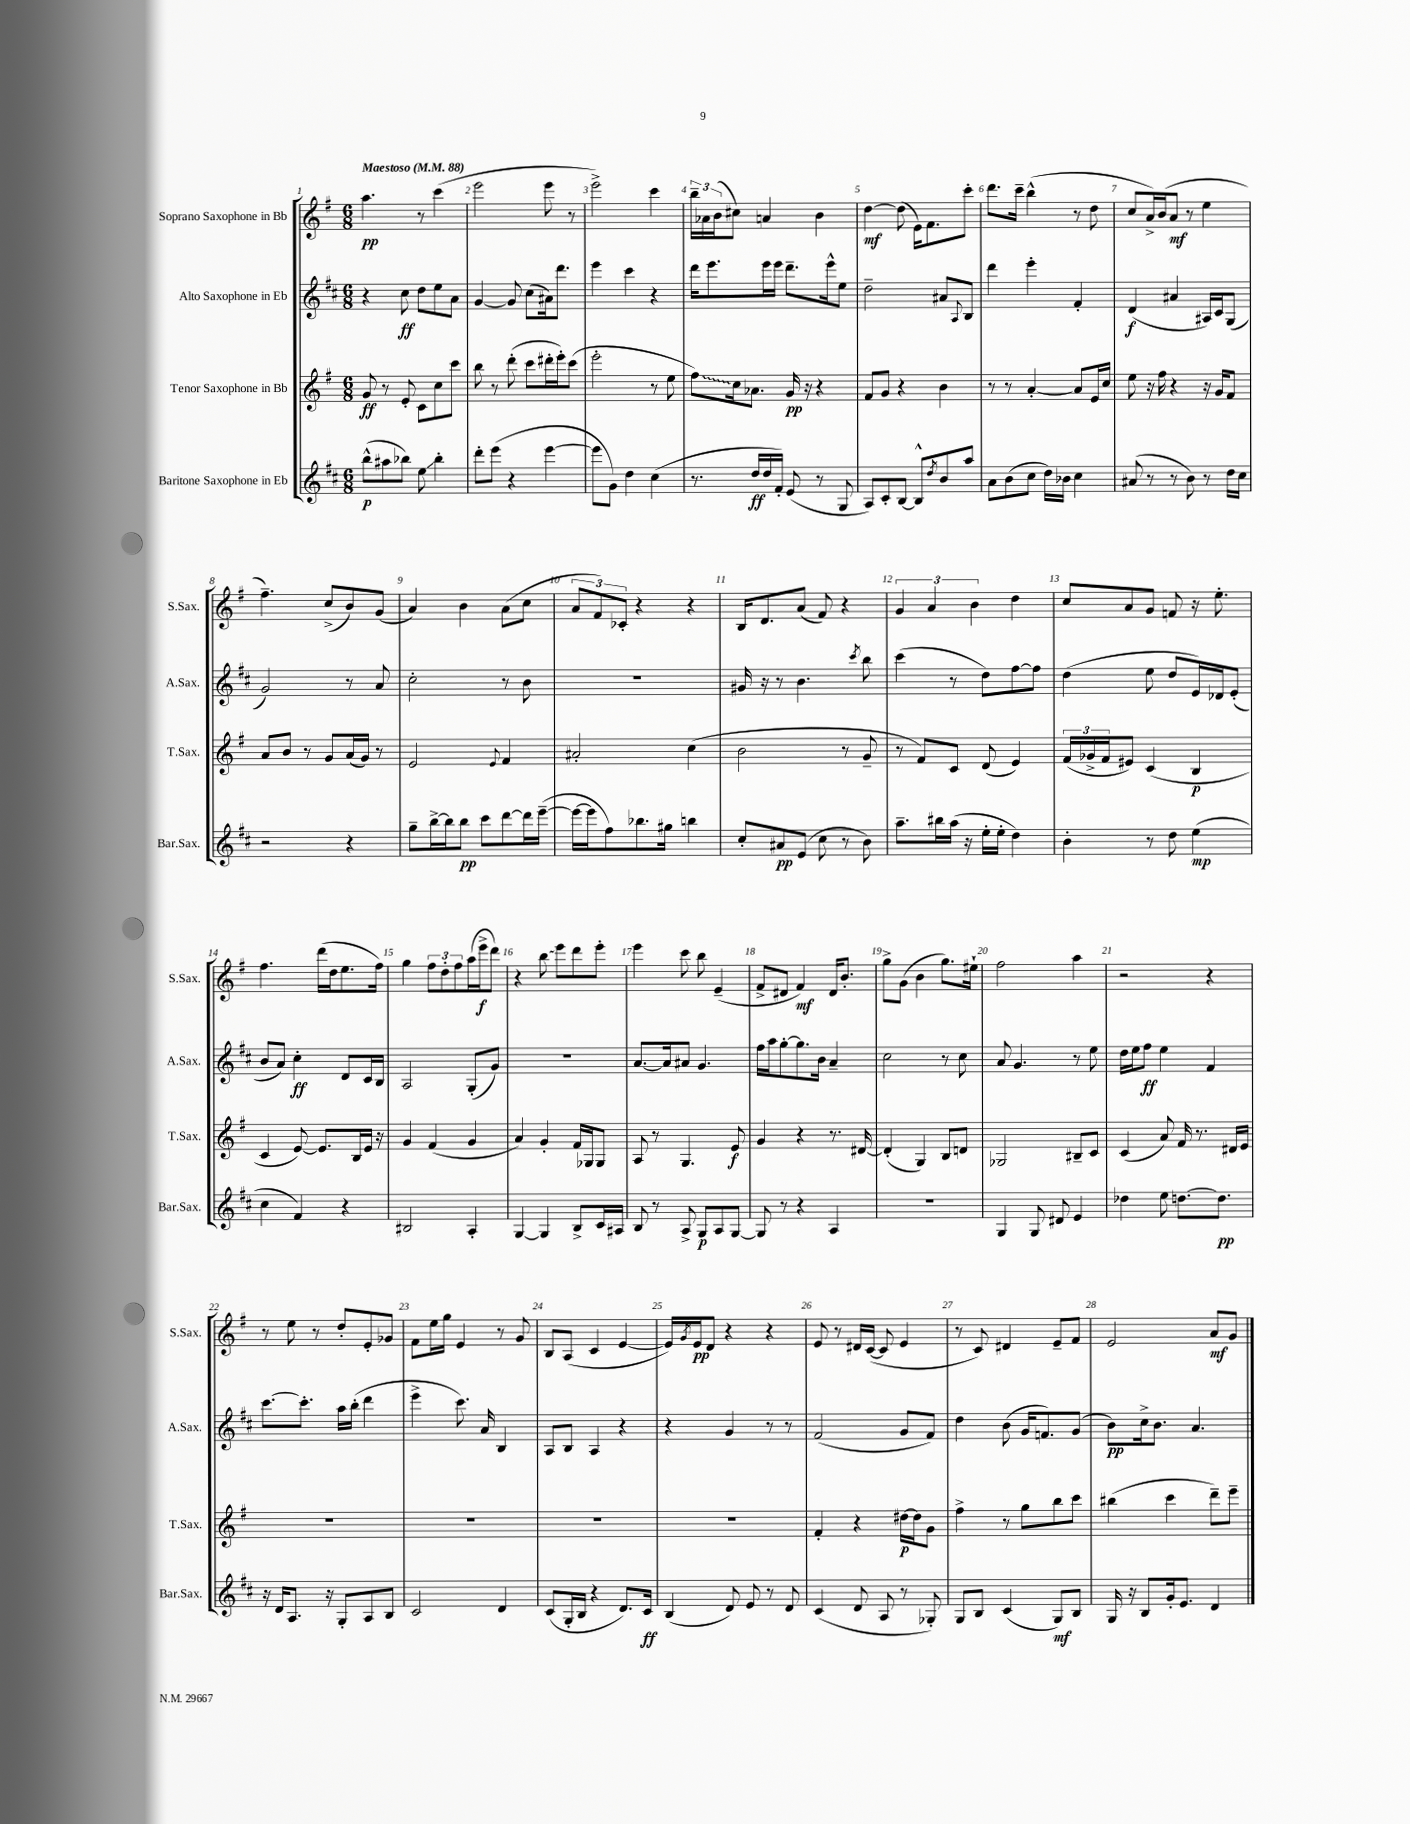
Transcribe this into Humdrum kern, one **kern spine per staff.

**kern	**kern	**kern	**kern
*staff4	*staff3	*staff2	*staff1
*clefG2	*clefG2	*clefG2	*clefG2
*k[f#c#]	*k[f#]	*k[f#c#]	*k[f#]
*M6/8	*M6/8	*M6/8	*M6/8
*MM88	*MM88	*MM88	*MM88
(8bb^^	8g	4r	4.aa
8aa#	8r	.	.
8bb-)	8e'	8cc#	.
8ee	8c	8dd	8r
4bb-'	8cc	8ee	(4ccc
.	8ccc	8a	.
=	=	=	=
8ddd'	8bb	[4g	2eee
(8eee	8r	.	.
4r	(8ddd'	8g]	.
.	8ccc	(8cc#	.
[4eee	16ddd#'	16a#)	8eee
.	16eee')	8.ddd	.
.	(8ccc	.	8r
=	=	=	=
8eee]	2eee'	4eee	2eee^)
8g)	.	.	.
4dd	.	4ccc#	.
(4cc#	8r	4r	4ccc
.	8ee	.	.
=	=	=	=
8.r	8ff#)	16ddd	24bb~
.	.	.	24a-
.	.	8.eee	.
.	.	.	(24b
.	16cc	.	8cc#)
16dd	8.a-	.	.
16dd	.	16eee	4a
16f#')	.	16eee	.
(8e	16g	8.ddd~	.
.	16r	.	.
8r	4r	.	4b
.	.	16eee^^	.
8G	.	8ee	.
=	=	=	=
8A)	8f#	2dd~	[4dd
8c#'	8g	.	.
[8B	4r	.	(8dd]
8B^^]	.	.	16e)
.	.	.	8.f#
8qdd	.	.	.
8b	4b	8a#	.
.	.	8qqA	.
8aa	.	8B	8ccc'
=	=	=	=
8a	8r	4ddd	8.ddd
(8b	8r	.	.
.	.	.	16ccc~
8cc#	[4a'	4eee'	(4bb^^
16dd)	.	.	.
16b-	.	.	.
4cc#	8a]	4f#'	8r
.	16e	.	8dd
.	16cc	.	.
=	=	=	=
(8a#	8ee	(4d	8cc
8r	16r	.	16a^)
.	16ff#	.	(16b
8r	4r	4a#	8a
8b)	.	.	8r
8r	16r	16A#)	4ee
.	16g	16c#	.
16dd	8f#	(8G	.
16cc#	.	.	.
=	=	=	=
2r	8a	2g)	4.ff#~)
.	8b	.	.
.	8r	.	.
.	8g	.	(8cc^
4r	(16a	8r	8b)
.	16g)	.	.
.	8r	8a	(8g
=	=	=	=
8gg~	2e	2cc#'	4a)
[16bb^	.	.	.
16bb]	.	.	.
8bb	.	.	4b
8ccc#	.	.	.
.	8qqe	.	.
[8ddd	4f#	8r	(8a
16ddd]	.	8b	8cc
([16eee~	.	.	.
=	=	=	=
16eee_	2a#'	2.r	12a
16eee]	.	.	.
.	.	.	12f#)
8ff#)	.	.	.
.	.	.	12c-'
8.bb-	.	.	4r
16gg#	.	.	.
4bb	(4cc	.	4r
=	=	=	=
8cc#'	2b	16g#	16B
.	.	16r	8.d
8a#	.	8r	.
(8e	.	4.b	(8a
8cc#	.	.	8f#)
8r	8r	.	4r
.	.	8qccc#	.
8b)	8g~	8bb	.
=	=	=	=
8.aa~	8r	(4ccc#	6g
.	8f#)	.	.
.	.	.	6a
16bb#	.	.	.
(16aa	8c	8r	.
16r	.	.	.
.	.	.	6b
16ee'	(8d	8dd)	.
16ee'	.	.	.
4dd)	4e)	[8ff#	4dd
.	.	8ff#]	.
=	=	=	=
4b'	(24f#	(4dd	8cc
.	24g-^	.	.
.	24f#	.	.
.	8e#)	.	8a
8r	(4c	8ee	8g
8dd	.	8dd	8f
(4ee	4B	16e)	16r
.	.	16d-	8.ee'
.	.	(8e'	.
=	=	=	=
4cc#	4c	8b	4.ff#
.	.	8a)	.
4f#)	[8e)	4cc#'	.
.	8.e]	.	(16ddd
.	.	.	16dd
4r	.	8d	8.ee
.	16B	.	.
.	16e	16c#	.
.	16r	16B	16ff#)
=	=	=	=
2B#	4g	2A	4gg
.	(4f#	.	12ff#
.	.	.	12dd'
.	.	.	12ff#
4A'	4g	(8G'	(16aa
.	.	.	16eee^
.	.	8g)	8ddd)
=	=	=	=
[4G	4a)	2.r	4r
4G]	4g'	.	8bb
.	.	.	8eee
8B^	16f#	.	8ddd
.	16G-	.	.
16c#	8G-	.	8eee'
16A#	.	.	.
=	=	=	=
8B	8A	[8.a	4eee
8r	8r	.	.
.	.	16a]	.
8A^	4.G	8a#	8ccc
8G	.	4.g	8bb
8A	.	.	(4e~
[8G	8e	.	.
=	=	=	=
8G]	4g	16ff#	8f#^
.	.	16aa	.
8r	.	[8gg'	8d#
4r	4r	8.gg]	4f#)
.	.	16b	.
4A	8.r	4a~	16d#
.	.	.	8.b'
.	[16d#	.	.
=	=	=	=
2.r	(4d#']	2cc#	8gg^
.	.	.	(8g
.	4G)	.	4b
.	8B	8r	8.gg)
.	8d	8cc#	.
.	.	.	16ee#`
=	=	=	=
4G	2G-	8a	2ff#
.	.	4.g	.
8G	.	.	.
8d#	.	.	.
4e	8B#~	8r	4aa
.	8c	8ee	.
=	=	=	=
4dd-	(4c	16dd	2r
.	.	16ee	.
.	.	8ff#	.
8ee	8a)	4ee	.
[8.dd	16f#	.	.
.	8.r	.	.
.	.	4f#	4r
8.dd]	.	.	.
.	16d#	.	.
.	16e	.	.
=	=	=	=
16r	2.r	[8.ccc#	8r
16d	.	.	.
8.A	.	.	8ee
.	.	8.ccc#']	.
.	.	.	8r
16r	.	.	.
8G'	.	16aa	8dd'
.	.	(16bb'	.
8A	.	4ddd	8e'
8B	.	.	8g-
=	=	=	=
2c#	2.r	4eee^	8f#
.	.	.	16ee
.	.	.	16gg
.	.	8.ccc#)	4e
.	.	16a	.
4d	.	4B	8r
.	.	.	8g
=	=	=	=
(8c#	2.r	8A	8B
16G'	.	8B	(8A
16B	.	.	.
4r	.	4A	4c
8.d)	.	4r	[4e
16c#	.	.	.
=	=	=	=
(4B	2.r	4r	16e])
.	.	.	8qg
.	.	.	16e
.	.	.	8d
8d)	.	4g	4r
8e	.	.	.
8r	.	8r	4r
8d	.	8r	.
=	=	=	=
(4c#	4f#'	(2f#	8e
.	.	.	8r
8d	4r	.	16d#
.	.	.	([16c
8A	.	.	8c]
8r	[16dd#	8g	4e
.	16dd#]	.	.
8G-')	8g	8f#)	.
=	=	=	=
8G	4ff#^	4dd	8r
8B	.	.	8c)
(4c#	8r	(8b	4d#
.	8gg	16g	.
.	.	8.f)	.
8G)	8bb	.	8e~
8B	8ccc	(8g	8f#
=	=	=	=
16G	(4bb#	8b)	2e
16r	.	.	.
8B	.	16cc#^	.
.	.	8.b	.
16g'	4ccc	.	.
8.e	.	.	.
.	.	4.a	.
4d	8ddd~)	.	8a
.	8eee~	.	8g
==	==	==	==
*-	*-	*-	*-
